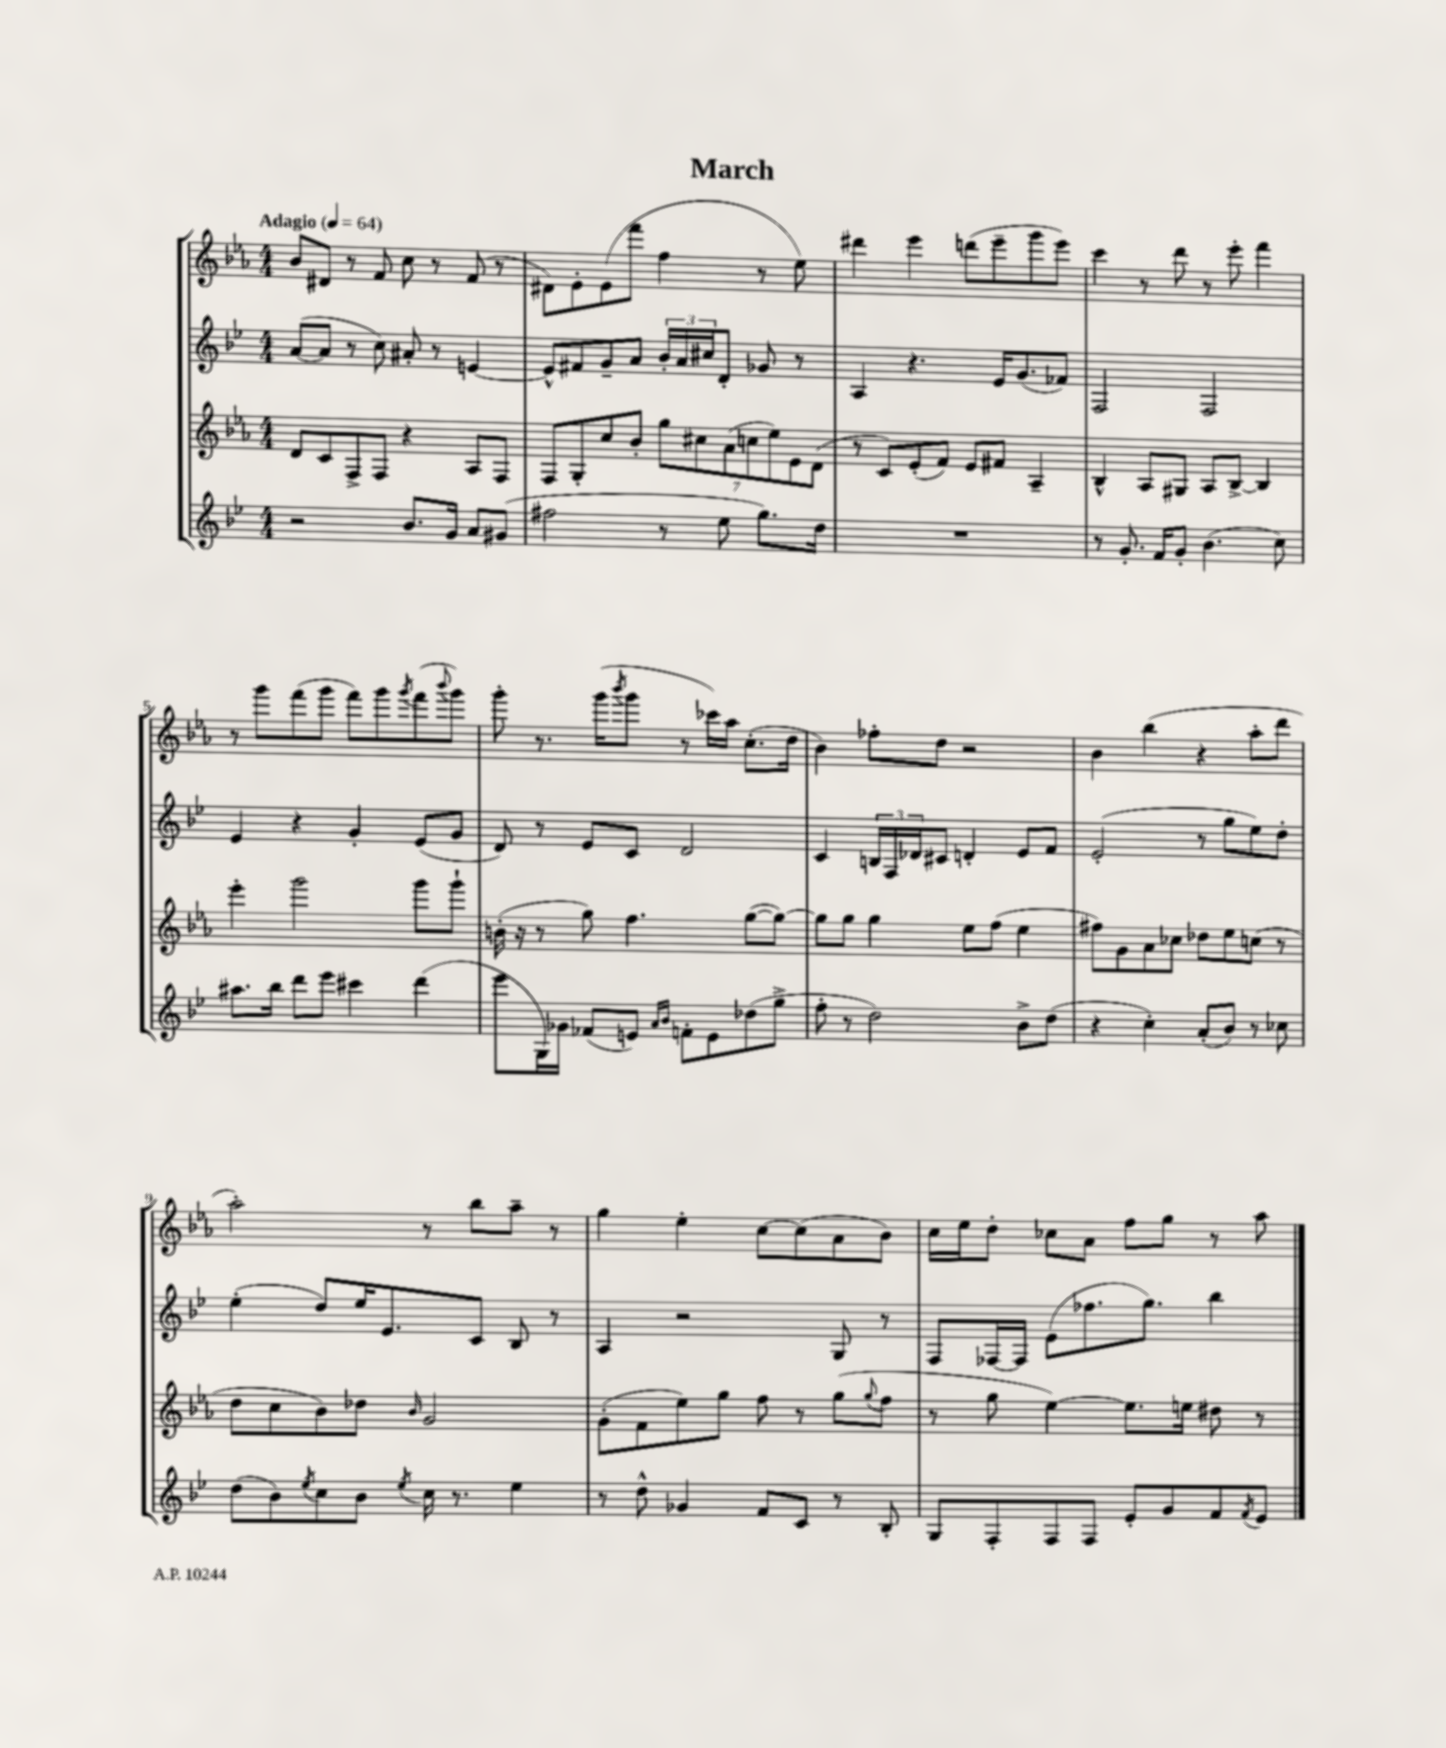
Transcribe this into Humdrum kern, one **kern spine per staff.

**kern	**kern	**kern	**kern
*staff4	*staff3	*staff2	*staff1
*clefG2	*clefG2	*clefG2	*clefG2
*k[b-e-]	*k[b-e-a-]	*k[b-e-]	*k[b-e-a-]
*M4/4	*M4/4	*M4/4	*M4/4
*MM64	*MM64	*MM64	*MM64
2r	8d	([8a	8b-
.	8c	8a]	8d#
.	8F^	8r	8r
.	8F	8cc)	8f
8.b-	4r	8a#'	8cc
.	.	8r	8r
16g	.	.	.
8a	8A-	[4e	(8f
(8g#	8F	.	8r
=	=	=	=
2ff#	8F	8e^^]	8d#)
.	8G'	8f#	8e-'
.	8cc	8g~	(8e-
.	8b-'	8a	8fff
8r	14gg	24b-'	4ff
.	.	24a	.
.	14cc#	.	.
.	.	24cc#	.
8ee-	.	8d'	.
.	(14a-	.	.
.	14cc	.	.
8.gg)	.	8g-	8r
.	14ee-)	.	.
.	14e-	.	.
.	.	8r	8ee-)
.	(14d	.	.
16dd	.	.	.
=	=	=	=
1r	8r	4A	4ddd#
.	8c)	.	.
.	(8e-'	4.r	4eee-
.	8f)	.	.
.	8e-	.	(8ddd
.	8f#	16e-	8eee-~
.	.	(8.g	.
.	4A-~	.	8ggg
.	.	8f-)	8eee-)
=	=	=	=
8r	4B-^^	2F	4ccc
8.g'	.	.	.
.	8A-	.	8r
16f	.	.	.
8g'	8G#	.	8ddd
(4.b-	8A-	2F	8r
.	[8B-^	.	8eee-'
.	4B-]	.	4fff
8cc)	.	.	.
=	=	=	=
8.aa#	4eee-'	4e-	8r
.	.	.	8ggg
16bb-	.	.	.
8ddd	2ggg	4r	(8fff
8eee-	.	.	8ggg
4ccc#	.	4g'	8fff)
.	.	.	8ggg
.	.	.	8qggg
(4ddd	8ggg	(8e-	(8fff
.	.	.	8qqbbb-
.	8ggg`	8g	8ggg)
=	=	=	=
8eee-	(16b'	8d)	8ggg'
.	16r	.	.
16G)	8r	8r	8.r
16g-	.	.	.
(8f-	8gg)	8e-	.
.	.	.	(16ggg
.	.	.	8qbbb-
8e)	4.ff	8c	8ggg
16qqa	.	.	.
16qqb-	.	.	.
8f'	.	2d	8r
8e	.	.	16ccc-)
.	.	.	16aa-
(8dd-	([8gg	.	(8.cc'
8gg^	8gg_)	.	.
.	.	.	16dd
=	=	=	=
8ff'	8gg]	4c	4b-)
8r	8gg	.	.
2dd)	4gg	24B	8ff-'
.	.	24F	.
.	.	24d-	.
.	.	8c#	8dd
.	8ee-	4d'	2r
.	(8ff	.	.
8b-^	4ee-	8e-	.
(8dd	.	8f	.
=	=	=	=
4r	8ff#)	(2e-'	4b-
.	8g	.	.
4cc')	8a-	.	(4bb-
.	8cc-	.	.
(8a'	8dd-	8r	4r
8b-)	8ee-	8gg	.
8r	(8cc	8ee-)	8aa-'
8cc-	8r	8dd'	8ddd
=	=	=	=
(8dd	8dd	(4ee-'	2aa-')
8b-)	8cc	.	.
8qee-	.	.	.
8cc	8b-)	8dd)	.
8b-	8dd-	16ee-	.
.	.	8.e-	.
8qee-	16qqb-	.	.
16cc	2g	.	8r
8.r	.	.	.
.	.	8c	8bb-
4ee-	.	8B-	8aa-~
.	.	8r	8r
=	=	=	=
8r	(8g'	4A	4gg
8dd^^	8f	.	.
4g-	8ee-)	2r	4ee-'
.	8gg	.	.
8f	8ff	.	[8cc
8c	8r	.	(8cc]
8r	(8gg	8G	8a-
.	8qqgg	.	.
8B-'	8ff	8r	8b-)
=	=	=	=
8G	8r	8F	16cc
.	.	.	16ee-
8F'	8gg	[16F-	8dd'
.	.	16F-]	.
8F	[4ee-)	(8e-	8cc-
8F	.	8.ff-	8a-
8e-'	8.ee-]	.	8ff
.	.	8.gg)	.
8g	.	.	8gg
.	16ee	.	.
8f	8dd#	4bb-	8r
8qf	.	.	.
8e-	8r	.	8aa-
==	==	==	==
*-	*-	*-	*-
